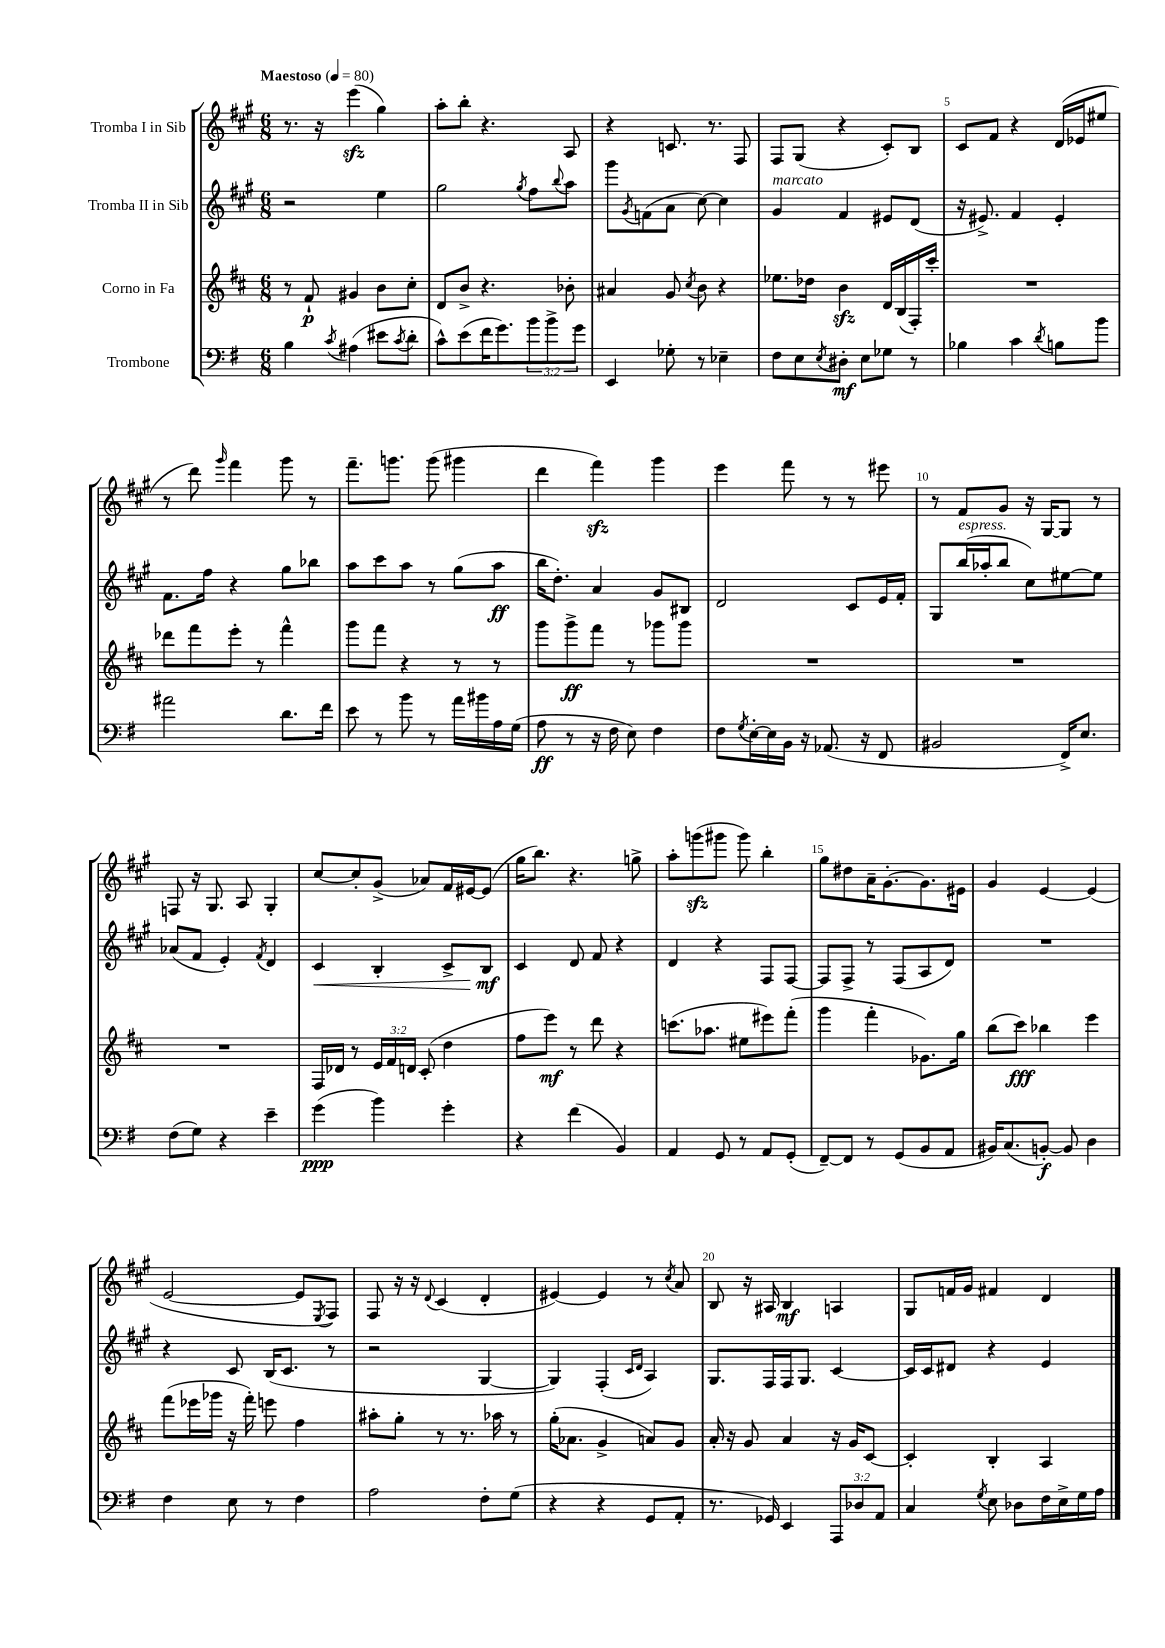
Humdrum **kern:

**kern	**kern	**kern	**kern
*staff4	*staff3	*staff2	*staff1
*clefF4	*clefG2	*clefG2	*clefG2
*k[f#]	*k[f#c#]	*k[f#c#g#]	*k[f#c#g#]
*M6/8	*M6/8	*M6/8	*M6/8
*MM80	*MM80	*MM80	*MM80
4B	8r	2r	8.r
.	8f#`	.	.
.	.	.	16r
8qc	.	.	.
(4A#	4g#	.	(4eee
8e#	8b	4ee	4gg#)
8qc	.	.	.
8d'	8cc#'	.	.
=	=	=	=
8c^^)	8d	2gg#	8aa'
(8e	8b^	.	8bb'
16f#	4.r	.	4.r
8.g)	.	.	.
.	.	8qgg#	.
12b	.	8ff#	.
12b^	.	.	.
.	.	8qqbb	.
.	8b-'	8aa	8A
12g	.	.	.
=	=	=	=
4EE	4a#	8ggg#	4r
.	.	8qg#	.
.	.	(8f	.
8G-'	8g	8a	8.c
.	8qcc#	.	.
8r	8b	[8cc#)	.
.	.	.	8.r
4E-~	4r	4cc#]	.
.	.	.	8F#
=	=	=	=
8F#	8.ee-	4g#	8F#
8E	.	.	(8G#
.	16dd-	.	.
8qE	.	.	.
8D#'	4b	4f#	4r
8E	.	.	.
8G-	16d	8e#	8c#')
.	(16B	.	.
8r	16F#')	(8d	8B
.	16ccc#'	.	.
=	=	=	=
4B-	2.r	16r	8c#
.	.	8.e#^)	.
.	.	.	8f#
4c	.	4f#	4r
8qd	.	.	.
8B	.	4e#'	(16d
.	.	.	16e-
8b	.	.	8ee#
=	=	=	=
2a#	8ddd-	8.f#	8r
.	8fff#	.	8ddd)
.	.	16ff#	.
.	.	.	16qqggg#
.	8eee'	4r	4fff#
.	8r	.	.
8.d	4fff#^^	8gg#	8ggg#
.	.	8bb-	8r
16f#	.	.	.
=	=	=	=
8e	8ggg	8aa	8.fff#~
8r	8fff#	8ccc#	.
.	.	.	8.ggg
8b	4r	8aa	.
8r	.	8r	(8ggg
16a	8r	(8gg#	4ggg#
16b#	.	.	.
16A	8r	8aa	.
(16G	.	.	.
=	=	=	=
8A	8ggg	16bb	4ddd
.	.	8.dd')	.
8r	8ggg^	.	.
16r	8fff#	4a	4fff#)
16F#	.	.	.
8E)	8r	.	.
4F#	8ggg-	8g#	4ggg#
.	8ggg-	8B#	.
=	=	=	=
8F#	2.r	2d	4eee
8qG	.	.	.
[16E'	.	.	.
16E]	.	.	.
16BB	.	.	8fff#
16r	.	.	.
(8.AA-	.	.	8r
.	.	8c#	8r
16r	.	.	.
8FF#	.	16e	8eee#
.	.	16f#'	.
=	=	=	=
2BB#	2.r	8G#	8r
.	.	(16bb	8f#
.	.	16aa-'	.
.	.	8bb	8g#
.	.	8cc#)	16r
.	.	.	[16G#
16FF#^)	.	[8ee#	8G#]
8.E	.	.	.
.	.	8ee#]	8r
=	=	=	=
(8F#	2.r	(8a-	8F
8G)	.	8f#	16r
.	.	.	8.G#
4r	.	4e')	.
.	.	.	8A
.	.	8qf#	.
4e~	.	4d	4G#'
=	=	=	=
(4g	16F#	4c#	[8cc#
.	16d-	.	.
.	8r	.	8cc#']
4b)	24e	4B'	(8g#^
.	24f#	.	.
.	24d	.	.
.	(8c#'	.	8a-)
4g'	4dd	8c#^	16f#
.	.	.	[16e#
.	.	8B	(8e#]
=	=	=	=
4r	8ff#	4c#	16gg#
.	.	.	8.bb)
.	8eee)	.	.
(4f#	8r	8d	4.r
.	8ddd	8f#	.
4BB)	4r	4r	.
.	.	.	8gg^
=	=	=	=
4AA	(8.ccc	4d	8aa'
.	.	.	(8ggg
.	8.aa-	.	.
8GG	.	4r	8ggg#
8r	8ee#	.	8ggg#)
8AA	8eee#)	8F#	4bb'
(8GG'	(8fff#'	[8F#	.
=	=	=	=
[8FF#~)	4ggg	8F#]	8gg#
8FF#]	.	8F#^	8dd#
8r	4fff#'	8r	16a~
.	.	.	[8.g#'
(8GG	.	(8F#	.
8BB	8.g-)	8A	8.g#]
8AA	.	8d)	.
.	16gg	.	16e#
=	=	=	=
16BB#)	(8bb	2.r	4g#
(8.C	.	.	.
.	8ccc#)	.	.
[8BB')	4bb-	.	[4e
8BB]	.	.	.
4D	4eee	.	(4e]
=	=	=	=
4F#	(8fff#	4r	[2e
.	16eee-	.	.
.	16ggg-	.	.
8E	16r	8c#	.
.	16fff#')	.	.
8r	8eee	(16B	.
.	.	8.c#	.
4F#	4ff#	.	8e]
.	.	.	8qE
.	.	8r	8F#)
=	=	=	=
2A	8aa#'	2r	8F#
.	8gg'	.	16r
.	.	.	16r
.	.	.	8qqd
.	8r	.	(4c#
.	8.r	.	.
8F#'	.	[4G#	4d'
.	16aa-	.	.
(8G	8r	.	.
=	=	=	=
4r	(16gg'	4G#])	[4e#)
.	8.a-	.	.
4r	4g^	(4F#'	4e#]
.	.	16qqc#	.
.	.	16qqd	.
8GG	8a)	4A)	8r
.	.	.	8qcc#
8AA'	8g	.	8a
=	=	=	=
8.r	16a'	8.G#	8B
.	16r	.	.
.	8g	.	16r
16GG-)	.	16F#	16A#
4EE	4a	16F#	4B
.	.	8.G#	.
12AAA	16r	[4c#	4A
.	16g	.	.
12D-	.	.	.
.	[8c#	.	.
12AA	.	.	.
=	=	=	=
4C	4c#']	16c#]	8G#
.	.	16c#	.
.	.	8d#	16f
.	.	.	16g#
8qG	.	.	.
8E	4B'	4r	4f#
8D-	.	.	.
16F#	4A	4e	4d
16E^	.	.	.
16G	.	.	.
16A	.	.	.
==	==	==	==
*-	*-	*-	*-
